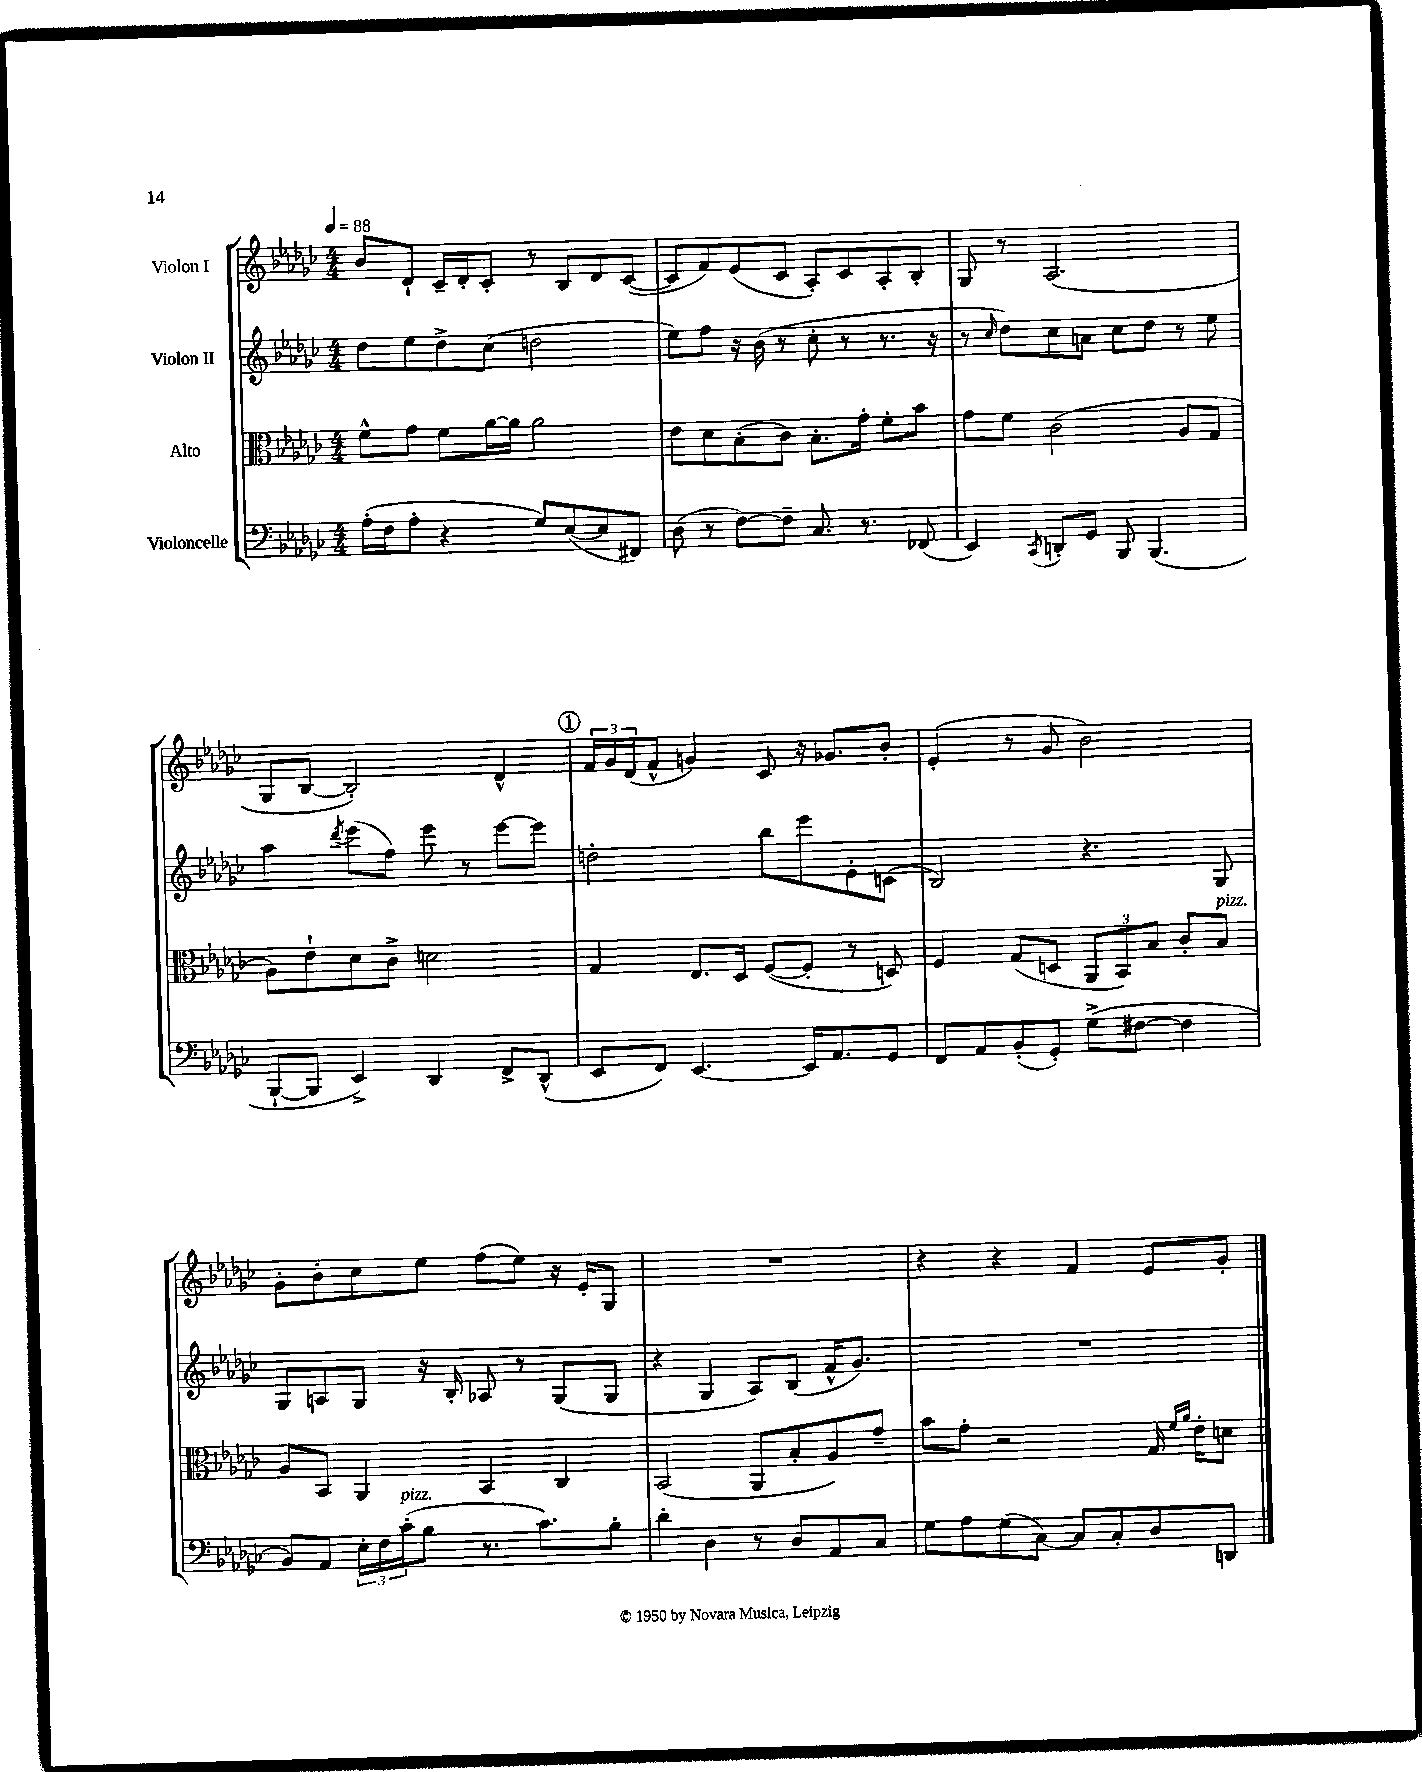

**kern	**kern	**kern	**kern
*staff4	*staff3	*staff2	*staff1
*clefF4	*clefC3	*clefG2	*clefG2
*k[b-e-a-d-g-c-]	*k[b-e-a-d-g-c-]	*k[b-e-a-d-g-c-]	*k[b-e-a-d-g-c-]
*M4/4	*M4/4	*M4/4	*M4/4
*MM88	*MM88	*MM88	*MM88
(16A-'\LL	8f^^\L	8dd-\L	8b-/L
16F\J	.	.	.
8A-'\J	8g-\J	8ee-\	8d-`/J
4r	8f\L	8dd-^\	16c-~/LL
.	.	.	16d-'/J
.	[16a-\L	(8cc-\J	8c-'/J
.	16a-\]JJ	.	.
8G-/L)	2a-\	2dd\	8r
([8E-/	.	.	8B-/L
8E-/]	.	.	8d-/
8FF#/J)	.	.	([8c-/J
=	=	=	=
(8D-\	8e-\L	8ee-\L)	8c-/]L
8r	8d-\	8ff\J	8f/)
[8F\L)	(8B-'\	16r	(8e-/
.	.	(16b-\	.
8F~\]J	8c-\J)	8r	8c-/J
8.C-/	8.B-'\L	8cc-'\	8A-'/L)
.	.	8r	8c-/
8.r	16g-'\Jk	.	.
.	8f'\L	8.r	8A-'/
(8FF-/	8b-\J	.	8B-'/J
.	.	16r	.
=	=	=	=
4EE-/)	8g-\L	8r	8G-/
.	.	16qqcc-/	.
.	8f\J	8dd-\L)	8r
8qCC-/	.	.	.
8DD'/L	(2c-\	8cc-\	(2.A-/
8GG-/J	.	8a\J	.
8BBB-/	.	8cc-\L	.
(4.BBB-/	.	8dd-\J	.
.	8A-/L	8r	.
.	8G-/J	8ee-\	.
=	=	=	=
[8BBB-`/L	8A-\L)	4aa-\	8G-/L
8BBB-/]J	8e-`\	.	[8B-/J
.	.	8qddd-/	.
4EE-^/)	8d-\	(8eee-\L	2B-'/])
.	8c-^\J	8ff\J)	.
4DD-/	2d\	8eee-\	.
.	.	8r	.
8FF^/L	.	[8eee-\L	4d-^^/
(8DD-^^/J	.	8eee-\]J	.
=	=	=	=
8EE-/L	4G-/	2dd'\	24f/LL
.	.	.	24g-/
.	.	.	(24d-/J
8FF/J)	.	.	8f^^/J
[4.EE-/	8.E-/L	.	4g/)
.	16D-/Jk	.	.
.	([8F/L	8bb-\L	8c-/
16EE-/]LK	8F'/]J	8eee-\	16r
8.AA-/	.	.	8.g-/L
.	8r	8e-'\	.
8GG-/J	8D/)	(8c\J	8b-'/J
=	=	=	=
8FF/L	4F/	2B-/)	(4e-'/
8AA-/	.	.	.
(8BB-'/	(8G-/L	.	8r
8GG-'/J)	8D/J	.	8g-/
(8G-^\L	12AA-/L	4.r	2b-\)
.	12BB-/)	.	.
[8F#\J	.	.	.
.	12B-/J	.	.
4F#\]	8c-'/L	.	.
.	8B-/J	8G-/	.
=	=	=	=
8BB-/L)	8A-/L	8G-/L	8g-'\L
8AA-/J	8BB-/J	8A/	8b-'\
24E-'\LL	4AA-/	8G-/J	8cc-\
24F\	.	.	.
(24c-'\J	.	.	.
8B-\J	.	16r	8ee-\J
.	.	16B-'/	.
8.r	4BB-/	8A-/	(8ff\L
.	.	8r	8ee-\J)
8.c-\L)	.	.	.
.	4C-/	(8G-/L	16r
.	.	.	16e-'/LK
8B-'\J	.	8G-/J	8G-/J
=	=	=	=
4d-'\	(2BB-/	4r	1r
4D-\	.	4G-/	.
8r	8AA-/L	8A-/L)	.
8D-/L	8B-'/	(8B-/J	.
8AA-/	8A-/)	16f^^/LK	.
.	.	8.g-/J)	.
8C-/J	8g-~/J	.	.
=	=	=	=
8G-\L	8b-\L	1r	4r
8A-\	8g-'\J	.	.
(8G-\	2r	.	4r
[8C-\J)	.	.	.
8C-/]L	.	.	4f/
8C-'/	.	.	.
8D-/	16G-/	.	8e-/L
.	16qqf/LL	.	.
.	16qqa-/JJ	.	.
.	16e-'\LK	.	.
8DD/J	8d\J	.	8g-'/J
==	==	==	==
*-	*-	*-	*-
